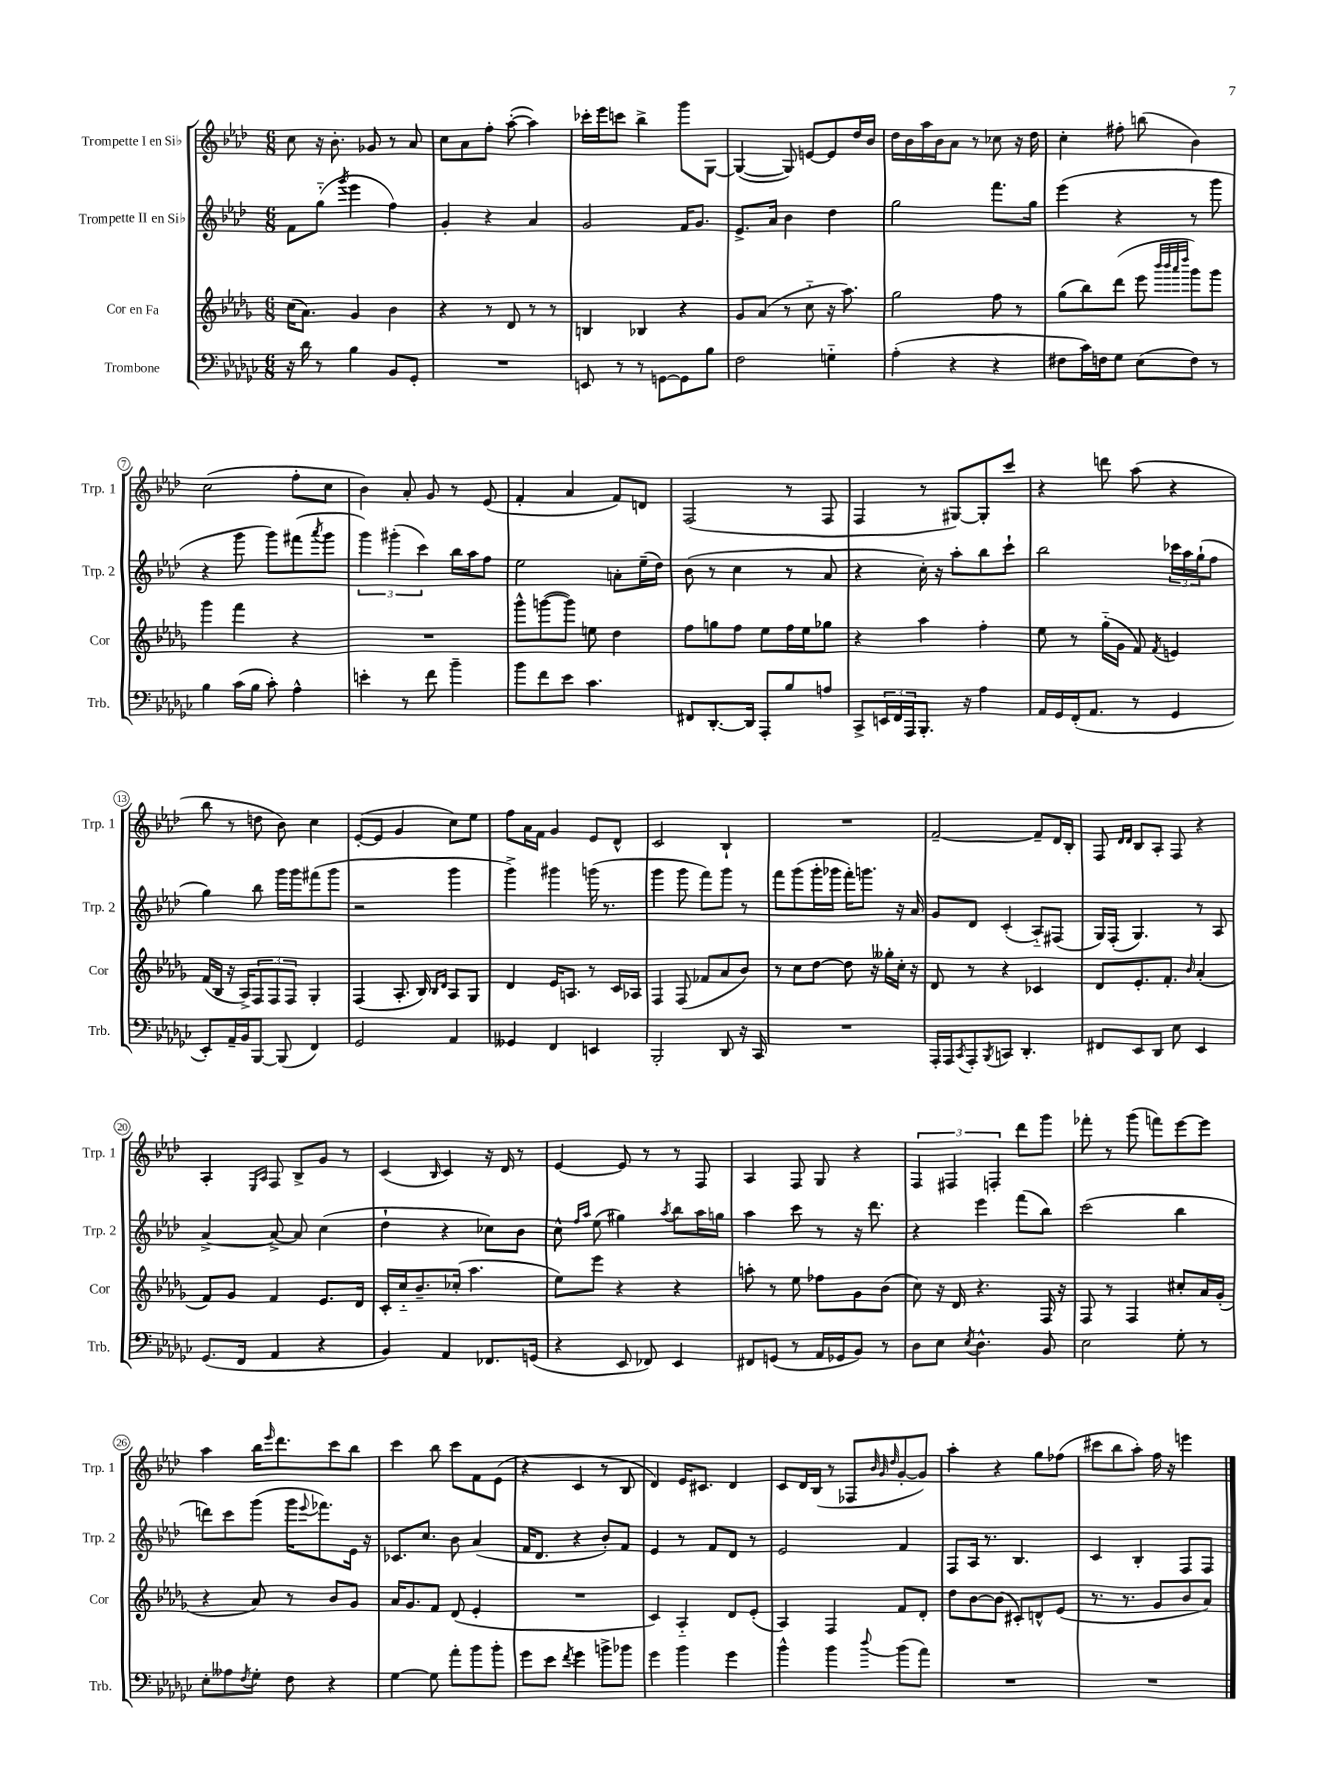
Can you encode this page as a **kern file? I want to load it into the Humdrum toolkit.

**kern	**kern	**kern	**kern
*staff4	*staff3	*staff2	*staff1
*clefF4	*clefG2	*clefG2	*clefG2
*k[b-e-a-d-g-c-]	*k[b-e-a-d-g-]	*k[b-e-a-d-]	*k[b-e-a-d-]
*M6/8	*M6/8	*M6/8	*M6/8
16r	(16cc	8f	8cc
16d-	8.a-)	.	.
8r	.	(8gg'~	16r
.	.	.	8.b-'
.	.	8qggg	.
4B-	4g-	4eee-	.
.	.	.	8g-
8BB-	4b-	4ff)	8r
8GG-'	.	.	8a-
=	=	=	=
2.r	4r	4g'	8cc
.	.	.	8a-
.	8r	4r	8ff'
.	8d-	.	([8aa-'
.	8r	4a-	4aa-])
.	8r	.	.
=	=	=	=
8EE	4B	2g	16ccc-'
.	.	.	16eee-
8r	.	.	8ccc
8r	4B-	.	4bb-^
[8GG	.	.	.
8GG]	4r	16f	8ggg
.	.	8.g	.
8B-	.	.	[8G
=	=	=	=
2F	8g-	8.e-^	(4G_
.	(8a-	.	.
.	.	16a-	.
.	8r	4b-	8G])
.	8cc'~	.	[8e
4G'~	16r	4dd-	8e]
.	8.aa-)	.	.
.	.	.	16dd-
.	.	.	16b-
=	=	=	=
(4A-'	2gg-	2gg	16dd-
.	.	.	16b-
.	.	.	16aa-
.	.	.	16b-
4r	.	.	8a-
.	.	.	8r
4r	8ff	8.fff	8cc-
.	8r	.	16r
.	.	16gg	16dd-
=	=	=	=
8F#	(8gg-	(4eee-	4cc'
16c-)	8bb-)	.	.
16F	.	.	.
8G-	(8ddd-	4r	8ff#'
(8E-	8eee-	.	(8bb
.	32qqbbb-	.	.
.	32qqbbb-	.	.
.	32qqaaa-	.	.
.	32qqdddd-	.	.
8F)	8ggg-)	8r	4b-)
8r	8ggg-	8ggg	.
=	=	=	=
4B-	4ggg-	4r	(2cc
(16c-	4fff	8ggg	.
16B-	.	.	.
8c-')	.	8ggg)	.
4A-^^	4r	(8fff#	8ff'
.	.	8qaaa-	.
.	.	8ggg	8cc
=	=	=	=
4e'	2.r	6ggg)	4b-)
.	.	(6ggg#'	.
8r	.	.	8a-'
.	.	6ccc)	.
8f	.	.	8g
4b-~	.	16bb-	8r
.	.	16aa-	.
.	.	8ff	(8e-
=	=	=	=
8b-	8ggg-^^	2ee-	4f'
8f	([8ggg	.	.
8e-	8ggg])	.	4a-
4.c-	8ee	.	.
.	4dd-	8a'	8f)
.	.	(16ee-~	8d
.	.	16dd-)	.
=	=	=	=
8FF#	8ff	(8b-	(2F
[8.DD-'	8gg	8r	.
.	8ff	4cc	.
16DD-]	.	.	.
8AAA-'	8ee-	.	.
8B-	16ff	8r	8r
.	16ee-	.	.
8A	8gg-	8a-	8F
=	=	=	=
8CC-^	4r	4r	4F
24EE	.	.	.
24FF	.	.	.
24AAA-	.	.	.
8.BBB-'	4aa-	16cc')	8r
.	.	16r	.
.	.	8aa-'	[8G#)
16r	.	.	.
4A-	4ff'	8bb-	8G#']
.	.	8ccc`	8ccc
=	=	=	=
16AA-	8ee-	2bb-	4r
16GG-	.	.	.
(16FF'	8r	.	.
8.AA-	.	.	.
.	(16gg-'~	.	8ddd
.	16g-	.	.
8r	8f)	.	(8aa-
.	8qf	.	.
4GG-	4e	24ccc-	4r
.	.	24aa-	.
.	.	(24gg`	.
.	.	8ff	.
=	=	=	=
8EE-')	(16f	4gg)	8bb-
.	16B-	.	.
16AA-~	16r	.	8r
16BB-	16A-^)	.	.
[8BBB-	12F	8bb-	8dd
.	12F	.	.
(8BBB-]	.	16ggg	8b-)
.	12F	.	.
.	.	16ggg	.
4FF)	4G-'	(8fff#	4cc
.	.	8ggg	.
=	=	=	=
2GG-	(4F	2r	([8e-'
.	.	.	8e-]
.	8.A-'	.	4g
.	16B-)	.	.
.	16qqB-	.	.
.	16qqd-	.	.
4AA-	8A-	4ggg	8cc)
.	8G-	.	8ee-
=	=	=	=
4GG--	4d-	4ggg^)	8ff
.	.	.	16a-
.	.	.	16f
4FF	16e-	4ggg#	4g
.	8.A	.	.
4EE	8r	(16ggg	8e-
.	.	8.r	.
.	16c	.	8d-^^
.	16A-	.	.
=	=	=	=
2BBB-'	4F	4ggg	2c
.	(8F	8ggg	.
.	8f-	8fff)	.
8DD-	8a-	8ggg	4B-`
16r	8b-)	8r	.
16CC-	.	.	.
=	=	=	=
2.r	8r	8fff	2.r
.	8cc	(8ggg	.
.	[8dd-	16ggg'	.
.	.	16ggg-	.
.	8dd-]	16fff')	.
.	.	8.ggg	.
.	16r	.	.
.	16gg--'	.	.
.	16cc'	16r	.
.	16r	16a-	.
=	=	=	=
16AAA-'	8d-	8g	[2f~
16AAA-	.	.	.
8qCC-	.	.	.
8AAA-'	8r	8d-	.
8qBBB-	.	.	.
8CC	4r	(4c'	.
4.DD-'	.	.	.
.	4c-	8A-'~)	8f~]
.	.	(8F#	16d-
.	.	.	16B-'
=	=	=	=
8FF#	8d-	16G)	8F
.	.	(16F'	.
.	.	.	16qqd-
.	.	.	16qqd-
8EE-	8.e-'	4.G)	8B-
8DD-	.	.	8A-'
.	8.f'	.	.
8E-	.	.	8F
.	16qqb-	.	.
4EE-	(4a-'	8r	4r
.	.	8A-	.
=	=	=	=
(8.GG-	8f)	[4a-^	4A-'
.	8g-	.	.
16FF	.	.	.
.	.	.	16qqE-
.	.	.	16qqA-
4AA-	4f	8a-^_	8F
.	.	8a-]	8B-^
4r	8.e-	(4cc	8g
.	.	.	8r
.	16d-	.	.
=	=	=	=
4BB-)	16c'	4dd-`	(4c
.	16cc'~	.	.
.	8.b-~	.	.
.	.	.	16qqB-
4AA-	.	4r	4c)
.	(16cc-'	.	.
.	4.aa-	.	.
8.FF-	.	8cc-)	16r
.	.	.	16d-
.	.	8b-	8r
(16GG	.	.	.
=	=	=	=
4r	8ee-)	8cc^^	[4e-
.	.	16qqff	.
.	.	16qqaa-	.
.	8eee-	(8ee-	.
8EE-	4r	4gg#)	8e-]
8FF-)	.	.	8r
.	.	8qaa-	.
4EE-	4r	8bb-	8r
.	.	16aa-	8F
.	.	16gg	.
=	=	=	=
8FF#	8aa'	4aa-	4A-
(8GG	8r	.	.
8r	8ee-	8ccc	8F
16AA-	8ff-	8r	8G
16GG-	.	.	.
8BB-)	8g-	16r	4r
.	.	8.ddd-	.
8r	(8b-	.	.
=	=	=	=
8D-	8cc)	4r	6F
8E-	16r	.	.
.	.	.	6F#
.	16d-	.	.
8qE-	.	.	.
4.D-^^	4.r	4eee-	.
.	.	.	6F'
.	.	(8fff	8ddd-
8BB-	16F	8bb-)	8ggg
.	16r	.	.
=	=	=	=
2E-	8F	(2ccc	8fff-'
.	8r	.	8r
.	4F	.	(8ggg
.	.	.	8fff)
8G-'	8cc#'	4bb-	[8eee-
8r	16a-	.	8eee-]
.	(16g-'	.	.
=	=	=	=
8E-'	4r	8ddd)	4aa-
8A--	.	8ccc	.
8qF	.	.	.
8G-'	8a-)	(8ggg	16bb-
.	.	.	16qqeee-
.	.	.	8.ddd-
8F	8r	16ggg	.
.	.	8qqeee-	.
.	.	8.fff-)	.
4r	8b-	.	8ccc
.	8g-	16e-	8bb-
.	.	16r	.
=	=	=	=
[4G-	16a-	8.c-	4ccc
.	8.g-	.	.
.	.	8.cc	.
8G-]	8f	.	8bb-
8a-'	(8d-	8b-	8ccc
8b-	4e-'	(4a-	8f
8b-'	.	.	(8e-
=	=	=	=
8g-	2.r	16f	4r
.	.	8.d-	.
8e-	.	.	.
8qf	.	.	.
4g-	.	4r	4c
8b^	.	8b-')	8r
8b-	.	8f	8B-
=	=	=	=
4g-	4c)	4e-	4d-)
4b-	4A-'~	8r	16e-
.	.	.	8.c#
.	.	8f	.
4g-	8d-	8d-	4d-
.	(8e-'	8r	.
=	=	=	=
4b-^^	4A-)	2e-	8c
.	.	.	16d-
.	.	.	(16B-
4b-	4F	.	8r
.	.	.	8F-
.	.	.	32qqb-
.	.	.	32qqg
8qqdd-	.	.	32qqdd-
(8b-	8f	4f	[8g'
8a-)	8d-'	.	8g])
=	=	=	=
2.r	8dd-	8F	4aa-'
.	[8b-	16A-	.
.	.	8.r	.
.	(8b-]	.	4r
.	8c#')	4.B-	.
.	8d^^	.	8gg
.	(8e-	.	(8ff-
=	=	=	=
2.r	8.r	4c	8ccc#
.	.	.	8bb-
.	8.r	.	.
.	.	4B-'	8aa-')
.	8g-	.	16ff
.	.	.	16r
.	8b-	8F	4eee
.	8a-)	8F	.
==	==	==	==
*-	*-	*-	*-
